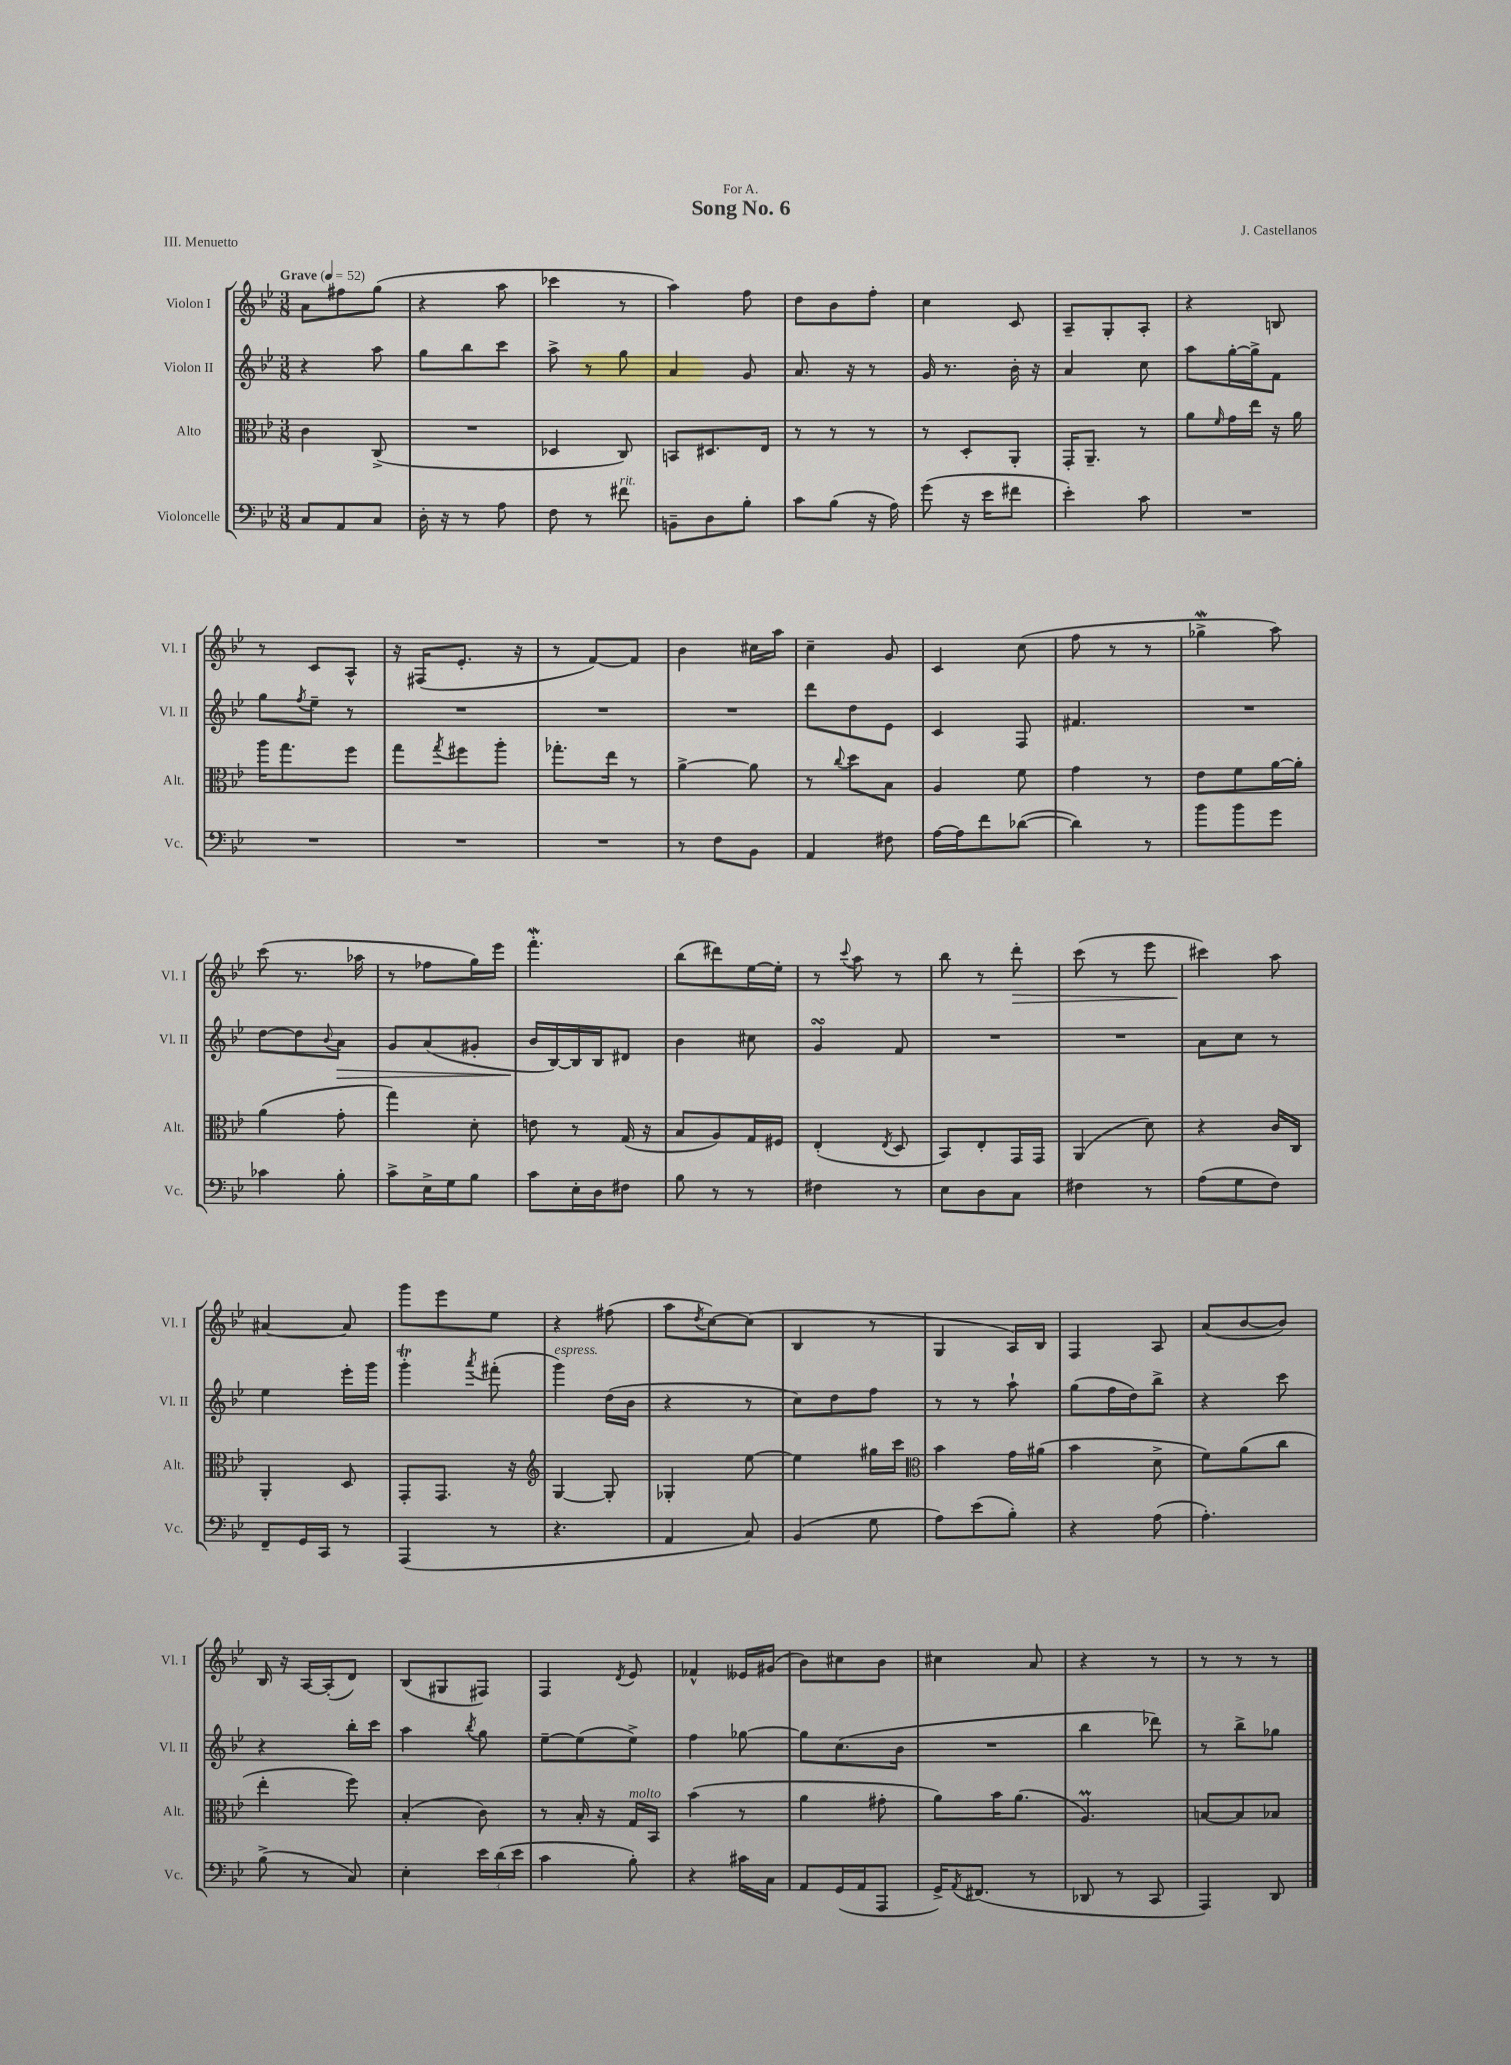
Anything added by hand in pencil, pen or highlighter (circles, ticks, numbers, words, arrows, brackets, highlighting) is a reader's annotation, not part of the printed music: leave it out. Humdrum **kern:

**kern	**kern	**kern	**kern
*staff4	*staff3	*staff2	*staff1
*clefF4	*clefC3	*clefG2	*clefG2
*k[b-e-]	*k[b-e-]	*k[b-e-]	*k[b-e-]
*M3/8	*M3/8	*M3/8	*M3/8
*MM52	*MM52	*MM52	*MM52
8C	4c	4r	8a
8AA	.	.	8ff#
8C	(8C^	8aa	(8gg
=	=	=	=
16D'	4.r	8gg	4r
16r	.	.	.
8r	.	8bb-	.
8A	.	8ccc	8aa
=	=	=	=
8F	4D-	8aa^	4ccc-
8r	.	8r	.
8f#	8C)	8gg	8r
=	=	=	=
8BB~	8BB	4a	4aa)
8D	8.D#	.	.
8B-'	.	8g	8ff
.	16E-	.	.
=	=	=	=
8c	8r	8.a	8dd
(8B-	8r	.	8b-
.	.	16r	.
16r	8r	8r	8ff'
16A)	.	.	.
=	=	=	=
(8g	8r	16g	4cc
.	.	8.r	.
16r	8D'	.	.
16e-	.	.	.
8f#	8AA'	16b-'	8c
.	.	16r	.
=	=	=	=
4e-')	16GG'	4a	8A~
.	8.AA~	.	.
.	.	.	8G'
8c	8r	8cc	8A'
=	=	=	=
4.r	8a	8aa	4r
.	16qqf	.	.
.	16g	[16gg'	.
.	16ee-	16gg^]	.
.	16r	8f	8B
.	16a	.	.
=	=	=	=
4.r	16aa	8gg	8r
.	8.gg	.	.
.	.	8qff	.
.	.	8ee-~	8c
.	8ff	8r	8A^^
=	=	=	=
4.r	8gg	4.r	16r
.	.	.	(16F#
.	8qgg	.	.
.	8ff#	.	8.e-'
.	8aa'	.	.
.	.	.	16r
=	=	=	=
4.r	8.gg-'	4.r	8r
.	.	.	[8f)
.	16ee-	.	.
.	8r	.	8f]
=	=	=	=
8r	[4a^	4.r	4b-
8F	.	.	.
8BB-	8a]	.	16cc#
.	.	.	16aa
=	=	=	=
4AA	8r	8ddd	4cc~
.	8qqcc	.	.
.	8dd	8dd	.
8F#	8B-	8e-	8g
=	=	=	=
[16A	4A	4c	4c
16A]	.	.	.
8f	.	.	.
([8d-	8f	8F	(8cc
=	=	=	=
4d-])	4g	4.f#	8ff
.	.	.	8r
8r	8r	.	8r
=	=	=	=
8b-	8e-	4.r	4gg-^
8b-	8f	.	.
8g	[16a	.	8aa)
.	16a']	.	.
=	=	=	=
4c-	(4a	[8dd	(8ccc
.	.	8dd]	8.r
.	.	8qqb-	.
8B-'	8g'	8a	.
.	.	.	16aa-
=	=	=	=
8c^	4gg)	8g	8r
16E-^	.	(8a	8ff-
16G	.	.	.
8B-	8d'	8g#'	16gg)
.	.	.	16eee-
=	=	=	=
8c	8e	16b-	4.fff'
.	.	[16B-)	.
16E-'	8r	16B-]	.
16D	.	16B-	.
8F#	(16G	8d#	.
.	16r	.	.
=	=	=	=
8B-	8B-	4b-	(8bb-
8r	8A)	.	8ddd#)
8r	16G	8cc#	[16ee-
.	16F#	.	16ee-']
=	=	=	=
4F#	(4E-'	4g	8r
.	.	.	8qqccc
.	.	.	8aa
.	8qE-	.	.
8r	8D	8f	8r
=	=	=	=
8E-	8BB-)	4.r	8bb-
8D	8E-'	.	8r
8C	16GG	.	8ddd'
.	16GG	.	.
=	=	=	=
4F#	(4AA	4.r	(8ccc
.	.	.	8r
8r	8d)	.	8eee-
=	=	=	=
(8A	4r	8a	4ccc#)
8G	.	8cc	.
8F)	16c	8r	8aa
.	16C	.	.
=	=	=	=
8FF~	4AA'	4ee-	[4a#
16GG	.	.	.
16CC	.	.	.
8r	8D	16eee-'	8a#]
.	.	16ggg	.
=	=	=	=
(4AAA	8GG'	4ggg'	8ggg
.	8.GG	.	8eee-
.	.	8qaaa	.
8r	.	(8fff#'	8ee-
.	16r	.	.
=	=	=	=
*	*clefG2	*	*
4.r	[4G	4ggg)	4r
.	8G']	(16dd	(8ff#
.	.	16b-	.
=	=	=	=
4AA	4G-'	4r	8aa
.	.	.	8qdd
.	.	.	[8cc)
8C)	[8ee-	8r	(8cc]
=	=	=	=
(4BB-	4ee-]	8cc)	4B-
.	.	8dd	.
8G	16gg#	8ff	8r
.	16ccc	.	.
=	=	=	=
*	*clefC3	*	*
8A)	4b-	8r	4G
(8e-	.	8r	.
8B-')	16g	8aa`	16A)
.	(16a#	.	16B-
=	=	=	=
4r	4b-	(8gg	4F
.	.	16ff	.
.	.	16dd)	.
(8A	8d^	8bb-^	8A
=	=	=	=
4.A')	8f)	4r	(8a
.	(8a	.	[8b-
.	8cc	8ccc	8b-])
=	=	=	=
(8B-^	4ee-'	4r	16B-
.	.	.	16r
8r	.	.	[16A
.	.	.	(16A']
8C)	8ff)	16bb-'	8d)
.	.	16ccc	.
=	=	=	=
4E-'	(4B-'	4aa	(8B-
.	.	.	8G#
.	.	8qbb-	.
24e-	8c)	8gg	8F#)
(24d	.	.	.
24e-	.	.	.
=	=	=	=
4c	8r	[8ee-~	4F
.	16B-'	(8ee-]	.
.	16r	.	.
.	.	.	8qd
8B-')	16G	8ee-^)	8e-
.	16BB-	.	.
=	=	=	=
4r	(4b-	4ff	4f-^^
16c#	8r	[8gg-	16e--
16C	.	.	(16g#
=	=	=	=
8AA	4a	8gg-]	8b-)
(16GG	.	(8.cc	8cc#
16AA	.	.	.
8AAA	8g#'	.	8b-
.	.	16b-	.
=	=	=	=
16GG^)	8a)	4.r	4cc#
8qAA	.	.	.
(8.FF#	.	.	.
.	16b-	.	.
.	(8.a	.	.
8r	.	.	8a
=	=	=	=
8DD-	4.A)	4bb-	4r
8r	.	.	.
8CC	.	8ddd-)	8r
=	=	=	=
4AAA)	[8B	8r	8r
.	8B]	8bb-^	8r
8DD	8B-	8gg-	8r
==	==	==	==
*-	*-	*-	*-
